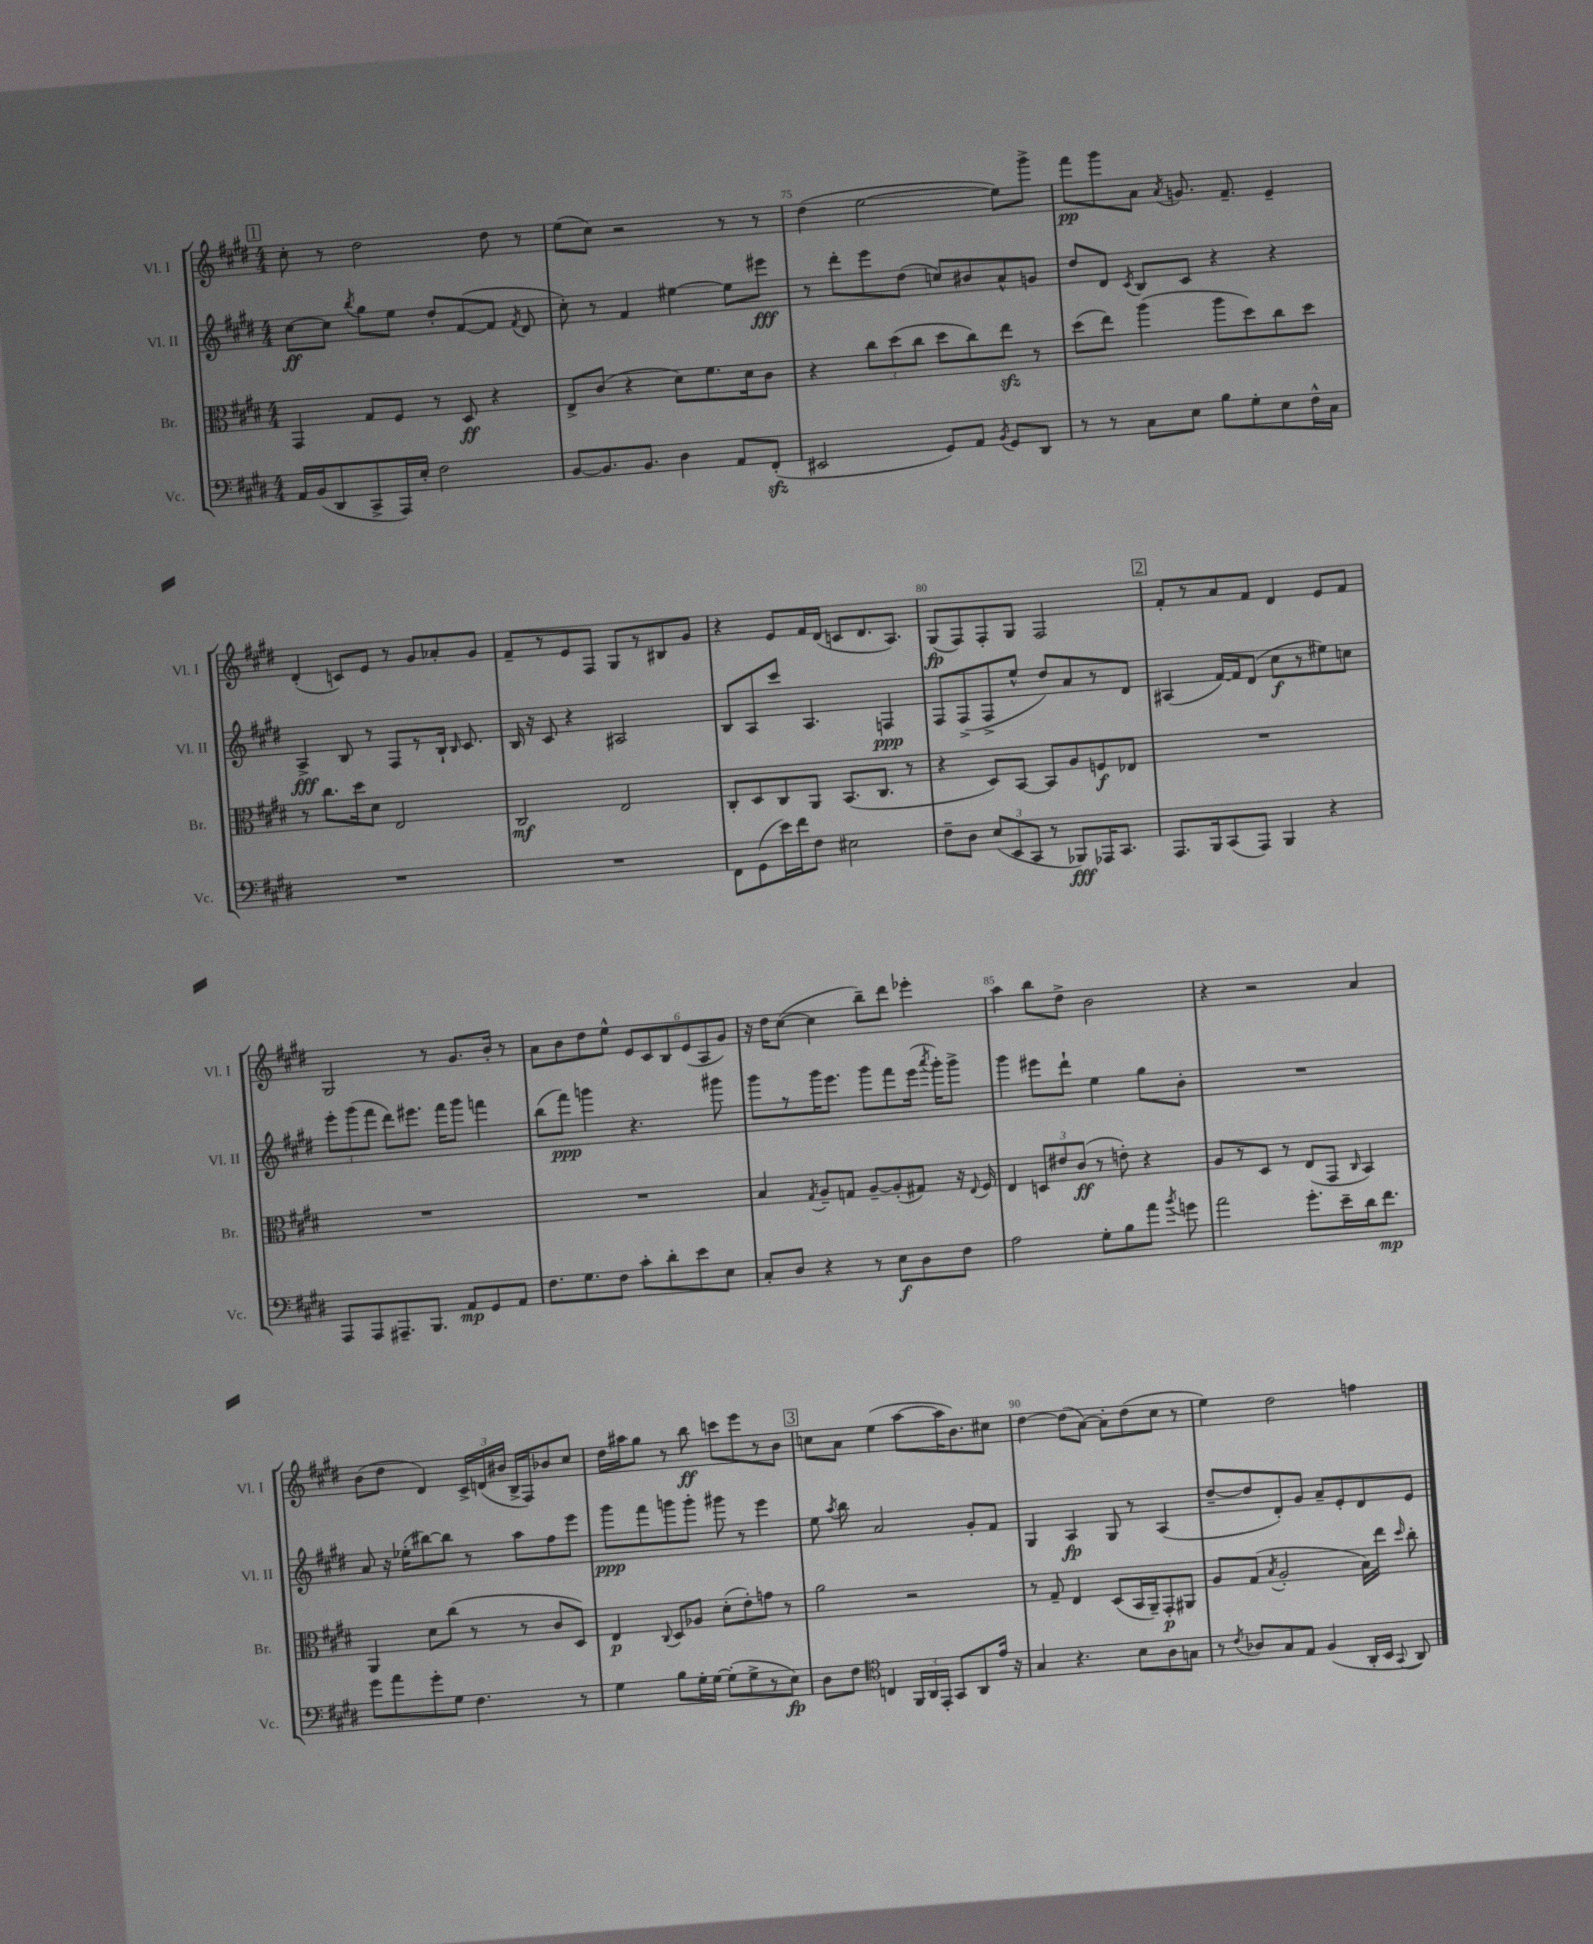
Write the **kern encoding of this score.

**kern	**dynam	**kern	**dynam	**kern	**dynam	**kern	**dynam
*part4	*part4	*part3	*part3	*part2	*part2	*part1	*part1
*staff4	*staff4	*staff3	*staff3	*staff2	*staff2	*staff1	*staff1
*I"Vc.	*	*I"Br.	*	*I"Vl. II	*	*I"Vl. I	*
*I'Vc.	*	*I'Br.	*	*I'Vl. II	*	*I'Vl. I	*
*clefF4	*	*clefC3	*	*clefG2	*	*clefG2	*
*k[f#c#g#d#]	*	*k[f#c#g#d#]	*	*k[f#c#g#d#]	*	*k[f#c#g#d#]	*
*M4/4	*	*M4/4	*	*M4/4	*	*M4/4	*
!!LO:REH:place=s1:t=1
=73	=73	=73	=73	=73	=73	=73	=73
16AA/LL	.	4GG#/	.	[8cc#\L	ff	8cc#'\	.
(16BB/J	.	.	.	.	.	.	.
8DD#/	.	.	.	8cc#\J]	.	8r	.
.	.	.	.	8qbb/	.	.	.
8CC#^/	.	8G#/L	.	8gg#\L	.	2dd#\	.
16AAA/L)	.	8F#/J	.	8ee\J	.	.	.
16E'/JJ	.	.	.	.	.	.	.
2F#\	.	8r	.	8dd#'/L	.	.	.
.	.	8D#/	ff	([8f#/	.	.	.
.	.	4r	.	8f#/J]	.	8dd#\	.
.	.	.	.	8qf#/	.	.	.
.	.	.	.	8d#/	.	8r	.
=74	=74	=74	=74	=74	=74	=74	=74
[8BB/L	.	8E^/L	.	8cc#'\)	.	(8ee\L	.
8.BB/]	.	(8c#/J	.	8r	.	8cc#\J)	.
.	.	4r	.	4f#/	.	2r	.
8.BB/J	.	.	.	.	.	.	.
4D#\	.	8d#\L)	.	[4ee#X\	.	.	.
.	.	8.f#\	.	.	.	.	.
8AA/L	.	.	.	8ee#\L]	.	8r	.
.	.	16d#\k	.	.	.	.	.
(8FF#zz'/J	.	8c#\J	.	8eee#X\J	fff	8r	.
=75	=75	=75	=75	=75	=75	=75	=75
2EE#X/	.	4r	.	8r	.	(4dd#\	.
.	.	.	.	8ddd#'\L	.	.	.
.	.	12cc#\L	.	8eee\	.	[2ee\	.
.	.	(12dd#\	.	.	.	.	.
.	.	.	.	(8dd#\J	.	.	.
.	.	12cc#\J	.	.	.	.	.
8GG#/L)	.	8dd#\L	.	8ccn/L)	.	.	.
8AA/J	.	8cc#\)	.	8b#X/	.	.	.
8qBB/	.	.	.	.	.	.	.
8GG#/L	.	8eezz\J	.	8a^^/	.	8ee\L])	.
8DD#/J	.	8r	.	8gn/J	.	8ggg#^\J	.
=76	=76	=76	=76	=76	=76	=76	=76
8r	.	(8dd#\L	.	8dd#/L	.	8fff#\L	pp
8r	.	8ee\J)	.	8d#/J	.	8ggg#\	.
.	.	.	.	8qc#/	.	.	.
8C#\L	.	(4aa\	.	8B/L	.	8a\J	.
.	.	.	.	.	.	8qa/	.
8E\J	.	.	.	8c#/J	.	8.gn/	.
8B\L	.	8aa\L	.	4r	.	.	.
.	.	.	.	.	.	8.f#~/	.
8G#'\	.	8dd#\)	.	.	.	.	.
8E\	.	8cc#\	.	4r	.	4e~/	.
16F#^^\L	.	8dd#\J	.	.	.	.	.
16C#\JJ	.	.	.	.	.	.	.
!!LO:LB:g=z
=77	=77	=77	=77	=77	=77	=77	=77
1r	.	8r	.	4A^/	fff	(4d#'/	.
.	.	8.cc#\L	.	.	.	.	.
.	.	.	.	8B/	.	8cn/L)	.
.	.	16dd#\k	.	.	.	.	.
.	.	8d#\J	.	8r	.	8e/J	.
.	.	2E/	.	8F#/L	.	8r	.
.	.	.	.	8r	.	8g#/L	.
.	.	.	.	16B`/Jk	.	8a-X'/	.
.	.	.	.	16qqB/	.	.	.
.	.	.	.	8.c#/	.	.	.
.	.	.	.	.	.	8g#/J	.
=78	=78	=78	=78	=78	=78	=78	=78
1r	.	2C#/	mf	16B/	.	8f#~/L	.
.	.	.	.	16r	.	.	.
.	.	.	.	8c#/	.	8r	.
.	.	.	.	4r	.	8e/	.
.	.	.	.	.	.	8F#/J	.
.	.	2E/	.	2A#X/	.	8G#/L	.
.	.	.	.	.	.	8r	.
.	.	.	.	.	.	8B#X/	.
.	.	.	.	.	.	8g#/J	.
=79	=79	=79	=79	=79	=79	=79	=79
8FF#\L	.	8C#'/L	.	8B/L	.	4r	.
(8GG#\	.	8D#/	.	8A/	.	.	.
16e\L)	.	8C#/	.	8ccc#/J	.	8e/L	.
16f#\J	.	.	.	.	.	.	.
8F#\J	.	8AA/J	.	4.A/	.	16f#/L	.
.	.	.	.	.	.	(16d#/JJ	.
2E#X\	.	(8.BB/L	.	.	.	8cn/L	.
.	.	.	.	.	.	8.d#/	.
.	.	8.C#/J	.	.	.	.	.
.	.	.	.	4Fn/	ppp	.	.
.	.	.	.	.	.	8.A/J)	.
.	.	8r	.	.	.	.	.
=80	=80	=80	=80	=80	=80	=80	=80
8F#~\L	.	4r	.	8F#/L	.	(8G#/L	fp
8D#\J	.	.	.	(8F#^/	.	8F#/)	.
(12E/L	.	8D#/L)	.	8F#^/	.	8F#'/	.
12EE/	.	.	.	.	.	.	.
.	.	[8BB/J	.	8ee^^/J	.	8G#/J	.
12CC#/J	.	.	.	.	.	.	.
8r	.	8BB/L]	.	8dd#/L)	.	2F#/	.
8BBB-X/L)	fff	8A/	.	8a/	.	.	.
16AAA-X/K	.	8Fn/	f	8r	.	.	.
8.CC#/J	.	.	.	.	.	.	.
.	.	8E-X/J	.	8d#/J	.	.	.
!!LO:REH:place=s1:t=2
=81	=81	=81	=81	=81	=81	=81	=81
8.AAA/L	.	1r	.	(4A#X/	.	8f#'/L	.
.	.	.	.	.	.	8r	.
16BBB/k	.	.	.	.	.	.	.
(8CC#/	.	.	.	[16f#/LL)	.	8a/	.
.	.	.	.	16f#/J]	.	.	.
8AAA/J)	.	.	.	(8d#/J	.	8f#/J	.
4BBB/	.	.	.	8cc#\L	f	4d#/	.
.	.	.	.	8r	.	.	.
4r	.	.	.	8ee#X\)	.	8e/L	.
.	.	.	.	8ccn\J	.	8f#/J	.
!!LO:LB:g=z
=82	=82	=82	=82	=82	=82	=82	=82
8AAA/L	.	1r	.	12eee'\L	.	2G#/	.
.	.	.	.	(12ggg#\	.	.	.
8AAA/	.	.	.	.	.	.	.
.	.	.	.	12fff#\J	.	.	.
8.AAA#X~/	.	.	.	8ddd#\L)	.	.	.
.	.	.	.	8.eee#X\J	.	.	.
8.BBB/J	.	.	.	.	.	.	.
.	.	.	.	.	.	8r	.
.	.	.	.	16fff#\KL	.	.	.
8AA/L	mp	.	.	8ggg#\J	.	8.g#/L	.
8GG#/	.	.	.	4fffn\	.	.	.
.	.	.	.	.	.	16b'/Jk	.
8AA/J	.	.	.	.	.	8r	.
=83	=83	=83	=83	=83	=83	=83	=83
8.F#\L	.	1r	.	(8bb\L	.	8a\L	.
.	.	.	.	8fff#\J)	ppp	8b\	.
8.G#\	.	.	.	.	.	.	.
.	.	.	.	4gggn\	.	8dd#\	.
8F#\J	.	.	.	.	.	8ee^^\J	.
8c#'\L	.	.	.	4.r	.	12e/L	.
.	.	.	.	.	.	12c#/	.
8d#'\	.	.	.	.	.	.	.
.	.	.	.	.	.	12B/	.
8e\	.	.	.	.	.	(12e/	.
.	.	.	.	.	.	12A/	.
8E\J	.	.	.	8ggg#X\	.	.	.
.	.	.	.	.	.	12g#/J)	.
=84	=84	=84	=84	=84	=84	=84	=84
8C#'/L	.	4B/	.	8ggg#\L	.	16r	.
.	.	.	.	.	.	16dd#\KL	.
8D#/J	.	.	.	8r	.	([8cc#\J	.
.	.	8qG#/	.	.	.	.	.
4r	.	8A~/L	.	16ggg#\K	.	4cc#\]	.
.	.	.	.	8.eee\J	.	.	.
.	.	8Gn/J	.	.	.	.	.
8r	.	[8A~/L	.	8ggg#\L	.	8bb~\L)	.
8E\L	f	(8A'/]	.	8fff#\	.	8ddd#\J	.
8D#\	.	8G#X/J)	.	(16eee\Jk	.	4eee-X'\	.
.	.	.	.	8qaaa/	.	.	.
.	.	.	.	16ggg#'\KL)	.	.	.
8F#\J	.	16r	.	8ggg#^\J	.	.	.
.	.	8qqE/	.	.	.	.	.
.	.	16F#/	.	.	.	.	.
=85	=85	=85	=85	=85	=85	=85	=85
2A\	.	4E/	.	4ggg#\	.	4aa\	.
.	.	12Dn/L	.	8eee#X\L	.	8bb\L	.
.	.	12e#X/	.	.	.	.	.
.	.	.	.	8ddd#`\J	.	8dd#^\J	.
.	.	(12c#/J	ff	.	.	.	.
8G#'\L	.	8r	.	4ee\	.	2b\	.
8B\	.	8en'\)	.	.	.	.	.
8a\J	.	4r	.	8gg#\L	.	.	.
8qb/	.	.	.	.	.	.	.
8gn\	.	.	.	8b'\J	.	.	.
=86	=86	=86	=86	=86	=86	=86	=86
2a\	.	8A/L	.	1r	.	4r	.
.	.	8r	.	.	.	.	.
.	.	8D#/J	.	.	.	2r	.
.	.	8r	.	.	.	.	.
8.g#'\L	.	(8E/L	.	.	.	.	.
.	.	8GG#/J	.	.	.	.	.
16e~\L	.	.	.	.	.	.	.
.	.	16qqC#/	.	.	.	.	.
16d#\J	.	4BB/)	.	.	.	4a/	.
8.f#\J	mp	.	.	.	.	.	.
!!LO:LB:g=z
=87	=87	=87	=87	=87	=87	=87	=87
8g#\L	.	4AA/	.	8a/	.	(8b\L	.
8a\	.	.	.	16r	.	8dd#\J	.
.	.	.	.	(16ee-X'\KL	.	.	.
8g#'\	.	8d#\L	.	[8bb#X\)	.	4d#/)	.
8G#\J	.	(8cc#\J	.	8bb#\J]	.	.	.
4.F#\	.	8r	.	8r	.	24c#^/LL	.
.	.	.	.	.	.	(24dn/	.
.	.	.	.	.	.	24b#X/JJ	.
.	.	8r	.	8aa\L	.	16B^/LL	.
.	.	.	.	.	.	16F#/J)	.
.	.	8c#/L	.	8ff#\	.	8b-X/	.
8r	.	8D#/J)	.	8eee\J	.	8cc#/J	.
=88	=88	=88	=88	=88	=88	=88	=88
4G#\	.	4E/	p	8ggg#\L	ppp	16dd#\LL	.
.	.	.	.	.	.	16aa#X\J	.
.	.	.	.	8fff#\	.	8gg#\J	.
.	.	8qqC#/	.	.	.	.	.
8B\L	.	8D#/L	.	8gggn\	.	8r	.
16G#'\L	.	8A-X/J	.	8ggg'\J	.	8bb\	ff
[16G#\JJ	.	.	.	.	.	.	.
(8G#'\L]	.	(8d#'\L	.	8ggg#X\	.	8cccn\L	.
8G#^\	.	8e'\)	.	8r	.	8eee\	.
8r	.	8gn\J	.	4eee\	.	8r	.
8E\J)	fp	8r	.	.	.	8b\J	.
!!LO:REH:place=s1:t=3
=89	=89	=89	=89	=89	=89	=89	=89
8D#\L	.	2a\	.	8ee\	.	8ccn\L	.
.	.	.	.	8qaa/	.	.	.
8F#\J	.	.	.	8bb\	.	8a\J	.
*clefC4	*	*	*	*	*	*	*
4Cn/	.	.	.	2a/	.	(4ee\	.
24FF#/LL	.	2r	.	.	.	[8aa\L	.
24AA/	.	.	.	.	.	.	.
24EE'/JJ	.	.	.	.	.	.	.
8GG#/L	.	.	.	.	.	16aa\K]	.
.	.	.	.	.	.	8.b\)	.
8AA/	.	.	.	8g#'/L	.	.	.
16e/Jk	.	.	.	8f#/J	.	8cc#X\J	.
16r	.	.	.	.	.	.	.
=90	=90	=90	=90	=90	=90	=90	=90
4G#/	.	8r	.	4G#/	.	[4dd#\	.
.	.	8G#~/	.	.	.	.	.
4.r	.	4E/	.	4A/	fp	(8dd#\L]	.
.	.	.	.	.	.	[8a\J)	.
.	.	(8D#/L	.	8G#/	.	8a'\L]	.
8B\L	.	16BB/L	.	8r	.	(8dd#\	.
.	.	16AA~/J)	.	.	.	.	.
8A\	.	8GG#'/	p	(4A/	.	8cc#\J	.
8Gn\J	.	8AA#X/J	.	.	.	8r	.
=91	=91	=91	=91	=91	=91	=91	=91
8r	.	8A/L	.	[8dd#~/L	.	4ee\)	.
8qc#/	.	.	.	.	.	.	.
8A-X/L	.	(8G#/J	.	8dd#/]	.	.	.
.	.	8qB/	.	.	.	.	.
8G#/	.	2A'/	.	8d#'/)	.	2dd#\	.
8E/J	.	.	.	8g#/J	.	.	.
(4F#/	.	.	.	8a~/L	.	.	.
.	.	.	.	8e'/	.	.	.
16AA'/LL	.	16B\LL)	.	8d#/	.	4ffn\	.
16BB/JJ	.	16ee\JJ	.	.	.	.	.
8qqGG#/	.	16qqdd#/	.	.	.	.	.
8AA/)	.	8cc#'\	.	8e/J	.	.	.
==	==	==	==	==	==	==	==
*-	*-	*-	*-	*-	*-	*-	*-
